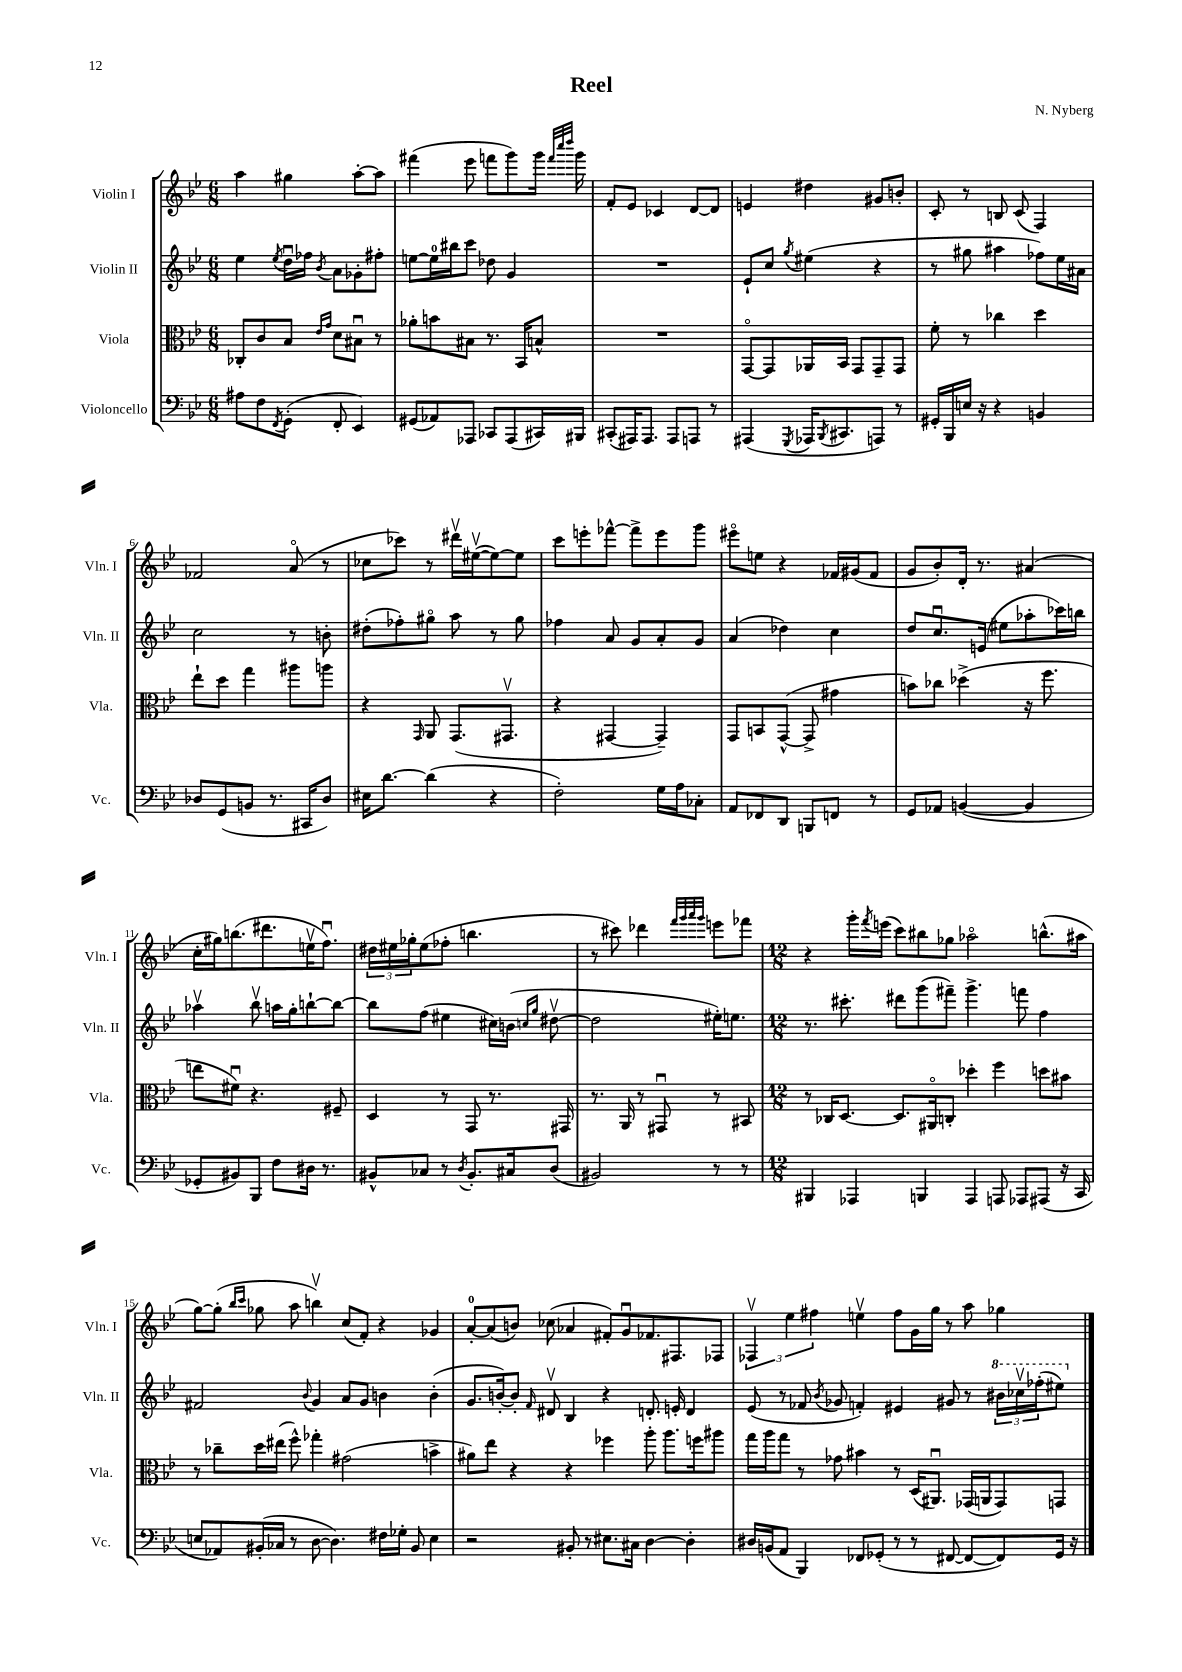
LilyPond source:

\header { title = "Reel" composer = "N. Nyberg" }
<<
\new StaffGroup <<
\new Staff = "s0" \with { instrumentName = "Violin I" shortInstrumentName = "Vln. I" } {
    \clef treble \key bes \major \numericTimeSignature \time 6/8
    a''4 gis''4 a''8~-. a''8 |
    fis'''4( ees'''8 f'''8 g'''8) g'''16 \grace { f'''32 c''''32 d''''32 } g'''16 |
    f'8-. ees'8 ces'4 d'8~ d'8 |
    e'4 dis''4 gis'8 b'8-. |
    c'8-. r8 b8 c'8( f4) |
    fes'2 a'8\flageolet( r8 |
    ces''8 ces'''8) r8 dis'''16\upbow eis''16~\upbow( eis''8~) eis''8 |
    c'''8 e'''8-. fes'''8~-^ fes'''8-> e'''8 g'''8 |
    eis'''8\flageolet e''8 r4 fes'16 gis'16( fes'8 |
    g'8 bes'8-.) d'16-. r8. ais'4( |
    c''16-. gis''16) b''8.( dis'''8. e''16\upbow f''8.\downbow) |
    \tuplet 3/2 { dis''16 eis''16 ges''16-. } eis''8( fes''8-. b''4. |
    r8 cis'''8) des'''4 \grace { f'''32 g'''32 a'''32 g'''32 } e'''8 fes'''8 |
    \numericTimeSignature \time 12/8 r4 g'''16-. \acciaccatura { f'''8 } e'''16( c'''8) bis''8 ges''8 aes''2\flageolet b''8.-^( ais''16 |
    g''8~) g''8-.( \grace { bes''16 c'''16 } ges''8 a''8 b''4\upbow) c''8( f'8-.) r4 ges'4 |
    a'8-0~-. a'8( b'8) ces''8( aes'4 fis'8-.) g'8\downbow fes'8. fis8. fes8 |
    \tuplet 3/2 { fes4\upbow ees''4 fis''4 } e''4\upbow fis''8 g'16 g''16 r8 a''8 ges''4 \bar "|." |
}
\new Staff = "s1" \with { instrumentName = "Violin II" shortInstrumentName = "Vln. II" } {
    \clef treble \key bes \major \numericTimeSignature \time 6/8
    ees''4 \acciaccatura { ees''8 } d''16\downbow fes''16 \acciaccatura { bes'8 } a'8 ges'8-. fis''8-. |
    e''8~ e''16-0 bis''16 c'''8 des''8 g'4 |
    R2. |
    ees'8-! c''8 \acciaccatura { g''8 } eis''4( r4 |
    r8 gis''8 ais''4 fes''8) ees''16 ais'16 |
    c''2 r8 b'8-. |
    dis''8-.( fes''8-.) gis''8\flageolet a''8 r8 gis''8 |
    fes''4 a'8 g'8 a'8-. g'8 |
    a'4( des''4) c''4 |
    d''8 c''8.\downbow e'16( eis''8 aes''8-. ces'''16) b''16 |
    aes''4\upbow bes''8\upbow a''16 g''16-. b''8~-! b''8~ |
    b''8 f''8( eis''4 cis''16) b'16( \grace { c''16 g''16 } dis''8~\upbow |
    dis''2 eis''16-.) e''8. |
    \numericTimeSignature \time 12/8 r8. cis'''8.-. dis'''8 g'''8( fis'''8--) g'''4.-> f'''8 f''4 |
    fis'2 \appoggiatura { bes'8 } g'4 a'8 g'8 b'4 b'4-.( |
    g'8. b'16~-.) b'8-. \grace { f'16 } dis'8\upbow bes4 r4 d'8.-. e'16-. d'4 |
    ees'8( r8 fes'8 \acciaccatura { bes'8 } ges'8 f'4-.) eis'4 gis'8 r8 \tuplet 3/2 { \ottava #1 bis''16 ces'''16\upbow fes'''16-.( } eis'''8) \ottava #0 \bar "|." |
}
\new Staff = "s2" \with { instrumentName = "Viola" shortInstrumentName = "Vla." } {
    \clef alto \key bes \major \numericTimeSignature \time 6/8
    ces8-. c'8 bes8 \grace { ees'16 g'16 } d'8 bis8\downbow r8 |
    aes'8-. b'8 bis8 r8. bes,16 b8-^ |
    R2. |
    g,8~\flageolet g,8 aes,16 bes,16 g,8 g,8-- g,8 |
    f'8-. r8 ces''4 d''4 |
    ees''8-! d''8 g''4 ais''8 a''8 |
    r4 \grace { g,16 } a,8 g,8.( gis,8.\upbow |
    r4 gis,4~ gis,4--) |
    g,8 b,8 g,8~-^( g,8-> gis'4 |
    b'8) ces''8 des''4->( r16 f''8. |
    e''8 fis'8\downbow) r4. fis8-- |
    d4 r8 g,8 r8. gis,16 |
    r8. a,16 r8 gis,8\downbow r8 bis,8 |
    \numericTimeSignature \time 12/8 r8 ces16 d8.~ d8. ais,16\flageolet c8-. des''4-. f''4 d''8 bis'8 |
    r8 ces''8-- d''16 eis''16( f''8-^) ges''4-. gis'2( b'4-> |
    ais'8) ees''8 r4 r4 fes''4 a''8-. a''8. f''16 ais''8 |
    g''16 a''16 g''8 r8 ges'8 bis'4 r8 d16( ais,8.\downbow) ges,16( a,16 ges,8) g,8 \bar "|." |
}
\new Staff = "s3" \with { instrumentName = "Violoncello" shortInstrumentName = "Vc." } {
    \clef bass \key bes \major \numericTimeSignature \time 6/8
    ais8 f8 \acciaccatura { f,8 } g,8-.( f,8-. ees,4) |
    gis,8( aes,8) aes,,8 ces,8 aes,,8( cis,16) bis,,16 |
    cis,8-.( ais,,16) ais,,8. ais,,8 a,,8 r8 |
    ais,,4( \acciaccatura { g,,8 } aes,,16 \acciaccatura { bes,,8 } cis,8. a,,8) r8 |
    gis,16-. bes,,16 e16 r16 r4 b,4 |
    des8 g,8( b,8 r8. cis,16 des8) |
    eis16 d'8.~ d'4( r4 |
    f2-.) g16 a16 ces8-. |
    a,8 fes,8 d,8 b,,8 f,8 r8 |
    g,8 aes,8 b,4~( b,4 |
    ges,8-. bis,8) bes,,8 f8 dis16 r8. |
    bis,8-^ ces8 r8 \acciaccatura { d8 } bis,8.-. cis16 d8( |
    bis,2) r8 r8 |
    \numericTimeSignature \time 12/8 bis,,4 aes,,4 b,,4 aes,,4 a,,8 aes,,8 ais,,8( r16 c,16 |
    e8 aes,8) bis,16-.( ces16 r8 d8~ d4.) fis16 ges16-. bis,8 e4 |
    r2 bis,8-. r8 eis8. cis16 d4~ d4-. |
    dis16 b,16( a,8 bes,,4) fes,8 ges,8-.( r8 r8 fis,8~ fis,8~ fis,8) ges,16 r16 \bar "|." |
}
>>
>>
